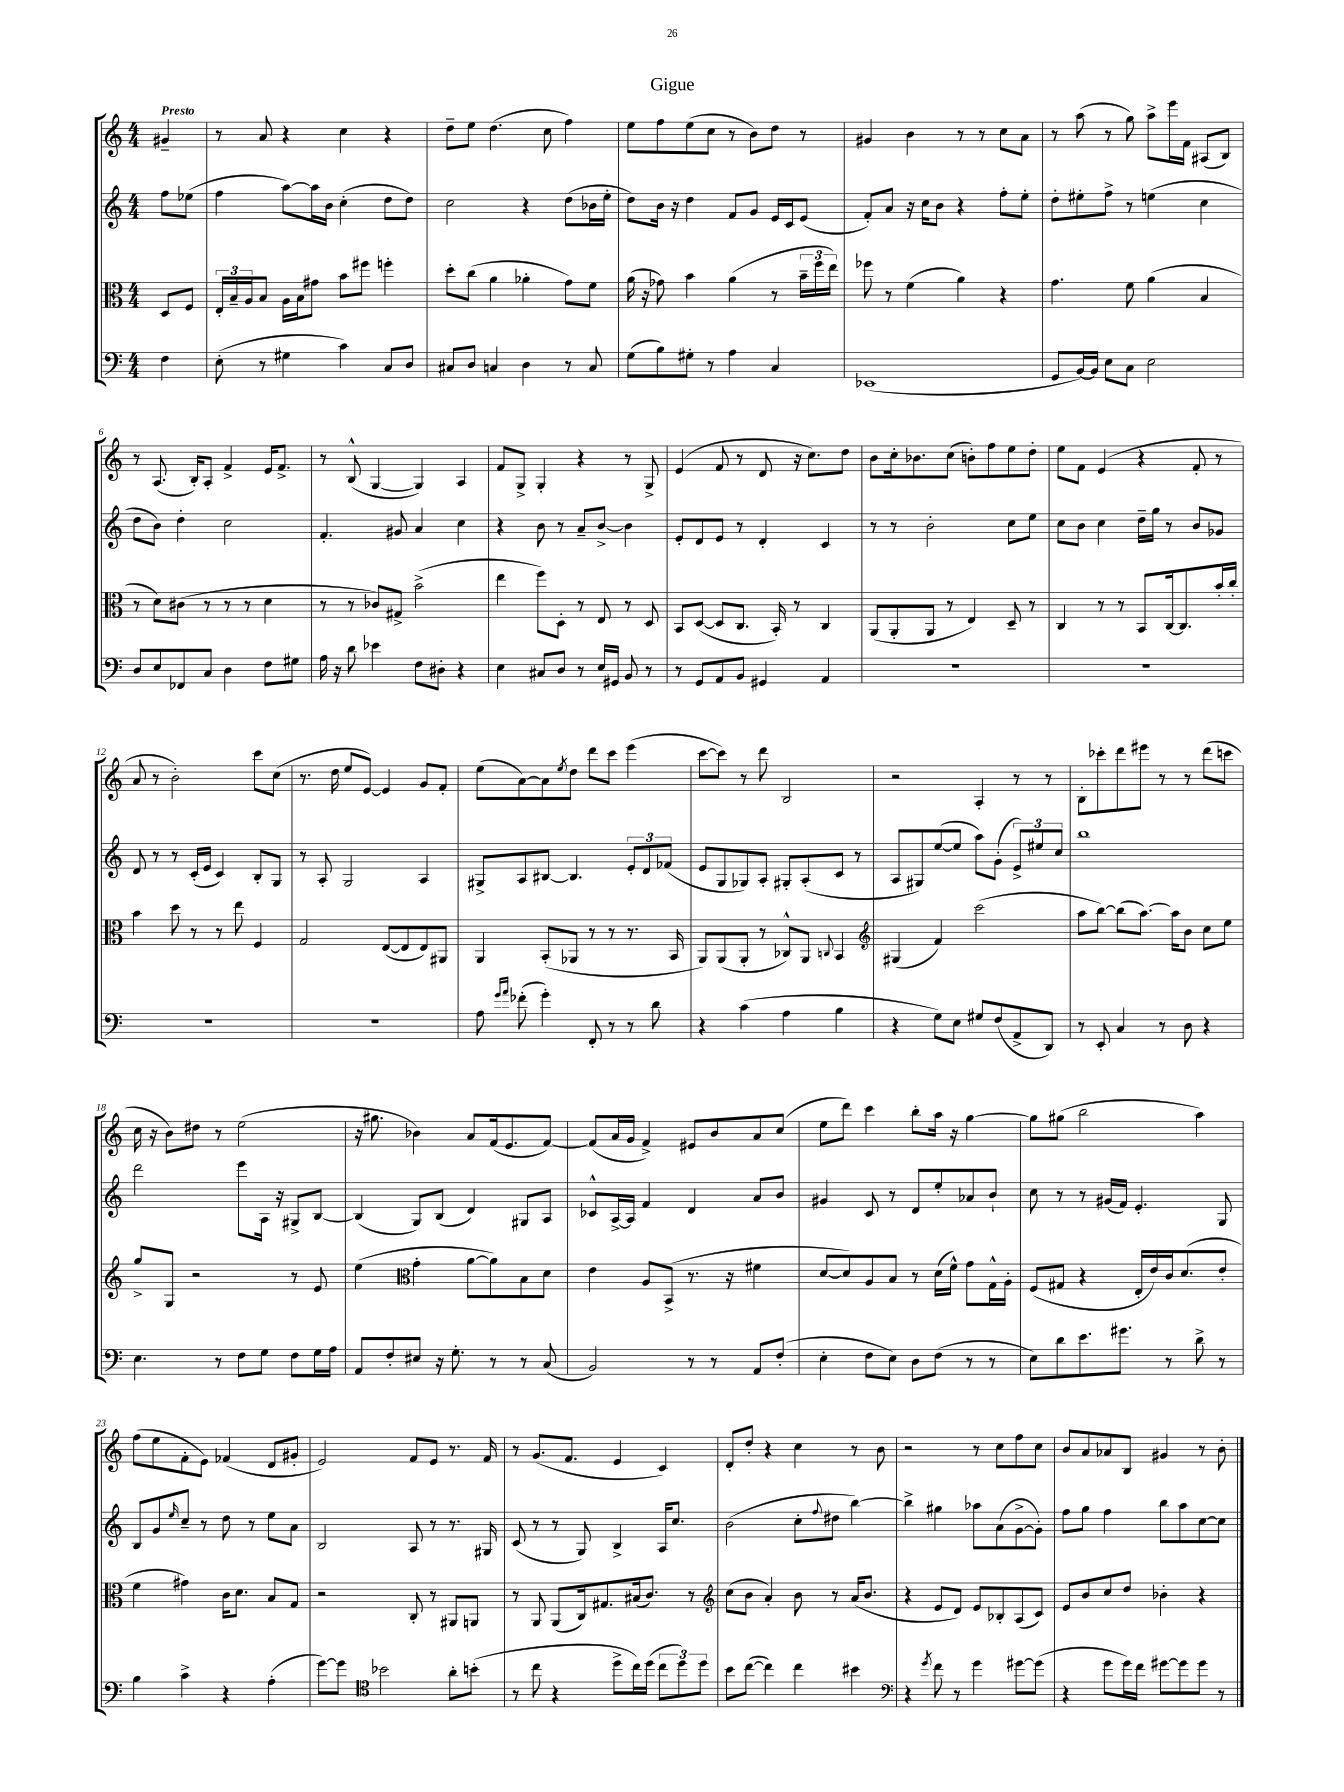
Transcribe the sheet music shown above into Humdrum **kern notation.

**kern	**kern	**kern	**kern
*part4	*part3	*part2	*part1
*staff4	*staff3	*staff2	*staff1
*clefF4	*clefC3	*clefG2	*clefG2
*k[]	*k[]	*k[]	*k[]
*M4/4	*M4/4	*M4/4	*M4/4
=	=	=	=
!	!	!	!LO:TX:a:B:t=Presto
4F\	8D/L	8ff\L	4g#X~/
.	8F/J	(8ee-X\J	.
=1	=1	=1	=1
(8E'\	24E'/LL	4ff\	8r
.	24B~/	.	.
.	24A/J	.	.
8r	8B/J	.	8a/
4G#X\	16A\LL	[8aa\L)	4r
.	16B\J	.	.
.	8g#X\J	16aa\L]	.
.	.	16b\JJ	.
4c\)	8b\L	(4cc'\	4cc\
.	8ff#X\J	.	.
8C/L	4ffn'\	8dd\L	4r
8D/J	.	8dd\J)	.
=2	=2	=2	=2
8C#X/L	8dd'\L	2cc\	8dd~\L
8D/J	(8cc\J	.	8ee\J
4Cn/	4a\	.	(4.dd\
4D\	4a-X'\	4r	.
.	.	.	8cc\
8r	8g\L)	(8dd\L	4ff\)
8C/	8f\J	16b-X\L	.
.	.	16ee'\JJ	.
=3	=3	=3	=3
(8G\L	(16a\	8dd\L)	8ee\L
.	16r	.	.
8B\)	8g-X\)	16b\Jk	8ff\
.	.	16r	.
8G#X'\J	4b\	4dd\	(8ee\
8r	.	.	8cc\J
4A\	(4a\	8f/L	8r
.	.	8g/J	8b\L)
4C/	8r	16e/LL	8dd\J
.	.	16c/J	.
.	24b~\LL	(8e/J	8r
.	24ff\	.	.
.	24ee\JJ)	.	.
=4	=4	=4	=4
(1EE-X	8ff-X\	8f'/L)	4g#X/
.	8r	8a/J	.
.	(4f\	16r	4b\
.	.	16cc\KL	.
.	.	8b\J	.
.	4a\)	4r	8r
.	.	.	8r
.	4r	8ff'\L	8cc\L
.	.	8ee'\J	8a\J
=5	=5	=5	=5
8GG/L	4.g\	8dd'\L	8r
[16BB/L)	.	8ee#X'\	(8aa\
16BB/JJ]	.	.	.
8E\L	.	8ff^\J	8r
8C\J	8f\	8r	8gg\)
2E\	(4a\	(4een\	8aa^\L
.	.	.	16eee\L
.	.	.	16f\JJ
.	4B/	4cc\	(8A#X/L
.	.	.	8B/J)
!!LO:LB:g=z
=6	=6	=6	=6
8D/L	8r	8dd\L	8r
8E/	8d\L)	8b\J)	(8.A/
8FF-X/	(8c#X\J	4dd'\	.
.	.	.	16B'/KL)
8C/J	8r	.	8A'/J
4D\	8r	2cc\	4f^/
.	8r	.	.
8F\L	4d\	.	16e/KL
.	.	.	8.f^/J
8G#X\J	.	.	.
=7	=7	=7	=7
16A\	8r	4.f'/	8r
16r	.	.	.
8d\	8r	.	(8B^^/
4e-X\	8c-X/L)	.	[4G/
.	8G#X^/J	8g#X/	.
8F\L	(2b^\	4a/	4G/])
8D#X'\J	.	.	.
4r	.	4cc\	4A/
=8	=8	=8	=8
4E\	4ee\	4r	8f/L
.	.	.	8G^/J
8C#X/L	8ff\L)	8b\	4G'/
8D/J	8D'\J	8r	.
8r	8r	8a~/L	4r
16E/LL	8E/	[8b^/J	.
16GG#X/JJ	.	.	.
8BB/	8r	4b\]	8r
8r	8D/	.	8G^/
=9	=9	=9	=9
8r	8BB/L	8e'/L	(4e/
8GG/L	([8D/J	8d/	.
8AA/	8D/L]	8e/J	8f/
8BB/J	8.C/J	8r	8r
4GG#X/	.	4d'/	8d/
.	16BB'/)	.	.
.	8r	.	16r
.	.	.	8.cc\L)
4AA/	4C/	4c/	.
.	.	.	8dd\J
=10	=10	=10	=10
1r	(8AA/L	8r	8b\L
.	8AA'/	8r	16cc'\k
.	.	.	8.b-X\
.	8AA/J	2b'\	.
.	8r	.	(8cc\J
.	4E/)	.	8bn'\L)
.	.	.	8ff\
.	8D~/	8cc\L	8ee\
.	8r	8ee\J	8dd'\J
=11	=11	=11	=11
1r	4C/	8cc\L	8ee\L
.	.	8b\J	8f\J
.	8r	4cc\	(4e/
.	8r	.	.
.	8BB/L	16dd~\LL	4r
.	.	16gg\JJ	.
.	[16C/k	8r	.
.	8.C/]	.	.
.	.	8b/L	8f'/
.	16b'/L	8g-X/J	8r
.	16cc'/JJ	.	.
!!LO:LB:g=z
=12	=12	=12	=12
1r	4b\	8d/	8a/
.	.	8r	8r
.	8dd\	8r	2b'\)
.	8r	(16c'/LL	.
.	.	16e/JJ	.
.	8r	4c/)	.
.	8ee\	.	.
.	4F/	8B'/L	8ccc\L
.	.	8G/J	(8cc\J
=13	=13	=13	=13
1r	2G/	8r	8.r
.	.	8A'/	.
.	.	.	16dd\
.	.	2G/	8ee/L
.	.	.	[8e/J)
.	([8E/L	.	4e/]
.	8E/]	.	.
.	8E/)	4A/	8g/L
.	8AA#X/J	.	8f'/J
=14	=14	=14	=14
8A\	4AA/	8G#X^/L	(8ee\L
16qqg/LL	.	.	.
16qqa/JJ	.	.	.
(8f-X'\	.	8A/	[8a\)
4g'\)	(8BB'/L	[8B#X/J	8a\]
.	.	.	8qee/
.	8AA-X/J	4.B#/]	8dd\J
8FF'/	8r	.	8ddd\L
8r	8r	.	8ccc\J
8r	8.r	12e'/L	(4eee\
.	.	12d/	.
8d\	.	.	.
.	.	(12f-X/J	.
.	16BB/	.	.
=15	=15	=15	=15
4r	8AA/L)	8e/L	[8ccc\L
.	(8AA/	8G/	8ccc\J])
(4c\	8AA'/J	8G-X/)	8r
.	8r	8A'/J	8ddd\
4A\	8C-X^^/L)	8G#X'/L	2B/
.	8AA/J	(8A'/	.
.	8qqCn/	.	.
4B\	4BB/	8c/J	.
.	.	8r	.
=16	=16	=16	=16
*	*clefG2	*	*
4r	(4G#X/	8A/L	2r
.	.	8G#X/)	.
8G\L)	4f/)	([8ee/	.
8E\J	.	8ee/J]	.
8G#X/L	(2ccc\	8aa\L)	4A'/
(8F/	.	(8g'\J	.
8AA^/	.	12e^/L)	8r
.	.	12ee#X/	.
8DD/J)	.	.	8r
.	.	12cc/J	.
=17	=17	=17	=17
8r	8aa\L	1bb	8B'\L
8EE'/	[8bb\J)	.	8ccc-X'\
4C/	(8bb\L]	.	8ddd\
.	[8.aa\J)	.	8eee#X\J
8r	.	.	8r
.	16aa\KL]	.	.
8D\	8b\J	.	8r
4r	8cc\L	.	(8ddd\L
.	8ee\J	.	8cccn\J
!!LO:LB:g=z
=18	=18	=18	=18
4.E\	8gg^/L	2ddd\	16cc\
.	.	.	16r
.	8G/J	.	8b\L)
.	2r	.	8dd#X\J
8r	.	.	8r
8F\L	.	8eee\L	(2ee\
8G\J	.	16A\Jk	.
.	.	16r	.
8F\L	8r	8G#X^/L	.
16G\L	8e/	[8B/J	.
16A\JJ	.	.	.
=19	=19	=19	=19
8AA/L	(4ee\	(4B/]	16r
.	.	.	8.gg#X\
8F'/	.	.	.
*	*clefC3	*	*
8E#X/J	4g'\	8G/L)	4b-X\)
16r	.	(8B/J	.
8.G'\	.	.	.
.	[8a\L	4d/)	8a/L
8r	8a\])	.	(16f/k
.	.	.	8.e/
8r	8B\	8G#X/L	.
(8C/	8d\J	8A/J	[8f/J)
=20	=20	=20	=20
2BB/)	4e\	8c-X^^/L	(8f/L]
.	.	[16A^/L	16a/L
.	.	16A/JJ]	16g/JJ
.	8A/L	4f/	4f^/)
.	(8BB^/J	.	.
8r	8.r	4d/	8e#X/L
8r	.	.	8b/
.	16r	.	.
8AA/L	4f#X\	8a/L	8a/
(8F'/J	.	8b/J	(8cc/J
=21	=21	=21	=21
4E'\	[8d/L	4g#X/	8ee\L
.	8d/])	.	8ddd\J)
8F\L	8A/	8c/	4ccc\
8E\J)	8B/J	8r	.
8D\L	8r	8d/L	8bb'\L
(8F\J	(16d\LL	8ee'/	16aa\Jk
.	16f^^\JJ)	.	16r
8r	8g\L	8a-X/	[4gg\
8r	16G^^\L	8b`/J	.
.	16A'\JJ	.	.
=22	=22	=22	=22
8E\L)	(8F/L	8cc\	8gg\L]
8d\	8G#X/J	8r	(8gg#X\J
8.e\	4r	8r	2bb\
.	.	(16g#X/LL	.
8.g#X\J	.	16f/JJ)	.
.	16E'/LL	4.e'/	.
.	16e/)	.	.
8r	16c/J	.	.
.	(8.d/	.	.
8d^\	.	.	4aa\)
8r	8e'/J	8G/	.
!!LO:LB:g=z
=23	=23	=23	=23
4B\	4f\	8B/L	(8ff\L
.	.	8g/	8ee\
.	.	16qqee/	.
4c^\	4g#X\)	8cc~/J	8f'\
.	.	8r	8e\J)
4r	16c\KL	8dd\	(4f-X/
.	8.d\J	.	.
.	.	8r	.
(4A'\	8B/L	8ee\L	8d/L
.	8G/J	8a\J	8g#X'/J
=24	=24	=24	=24
[8g\L)	2r	2B/	2e/)
8g\J]	.	.	.
*clefC4	*	*	*
2b-X\	.	.	.
.	8C'/	8A/	8f/L
.	8r	8r	8e/J
8a'\L	8AA#X/L	8.r	8.r
(8bn'\J	8AAn/J	.	.
.	.	16G#X/	16f/
=25	=25	=25	=25
8r	8r	(8c/	8r
8cc\	8AA/	8r	(8.g/L
4r	(8AA/L	8r	.
.	.	.	8.f/J
.	16C/k)	8G/)	.
.	8.G#X/	.	.
8dd^\L	.	4B^/	4e/
16cc\L)	(16B#X/k	.	.
(16dd\JJ	8.c/J)	.	.
12cc\L	.	16A/KL	4c/)
.	.	8.cc/J	.
12dd\)	.	.	.
.	8r	.	.
12dd\J	.	.	.
=26	=26	=26	=26
*	*clefG2	*	*
8b\L	(8cc\L	(2b\	8d'/L
([8cc\J	8b\J	.	8dd'/J
4cc\])	4a'/)	.	4r
4cc\	8b\	8cc'\L	4cc\
.	.	8qqff/	.
.	8r	8dd#X\J	.
4b#X\	(16a/KL	[4bb\)	8r
.	8.b/J	.	.
.	.	.	8b\
=27	=27	=27	=27
*clefF4	*	*	*
4r	4r	4bb^\]	2r
8qg/	.	.	.
8f\	8e/L	4gg#X\	.
8r	8d/J)	.	.
4g\	8e/L	8aa-X\L	8r
.	8B-X'/	(8a\	8cc\L
[8g#X\L	(8A/	[8g^\	8ff\
(8g#\J]	8c/J)	8g'\J])	8cc\J
=28	=28	=28	=28
4r	8e/L	8ff\L	8b/L
.	8b/	8gg\J	8a/
8g\L	8cc/	4ff\	8a-X/
16g\L)	8dd/J	.	8B/J
16f\JJ	.	.	.
[8g#X\L	4b-X'\	8bb\L	4g#X/
8g#\]	.	8aa\	.
8g#\J	4r	[8cc\	8r
8r	.	8cc\J]	8b'\
==	==	==	==
*-	*-	*-	*-
